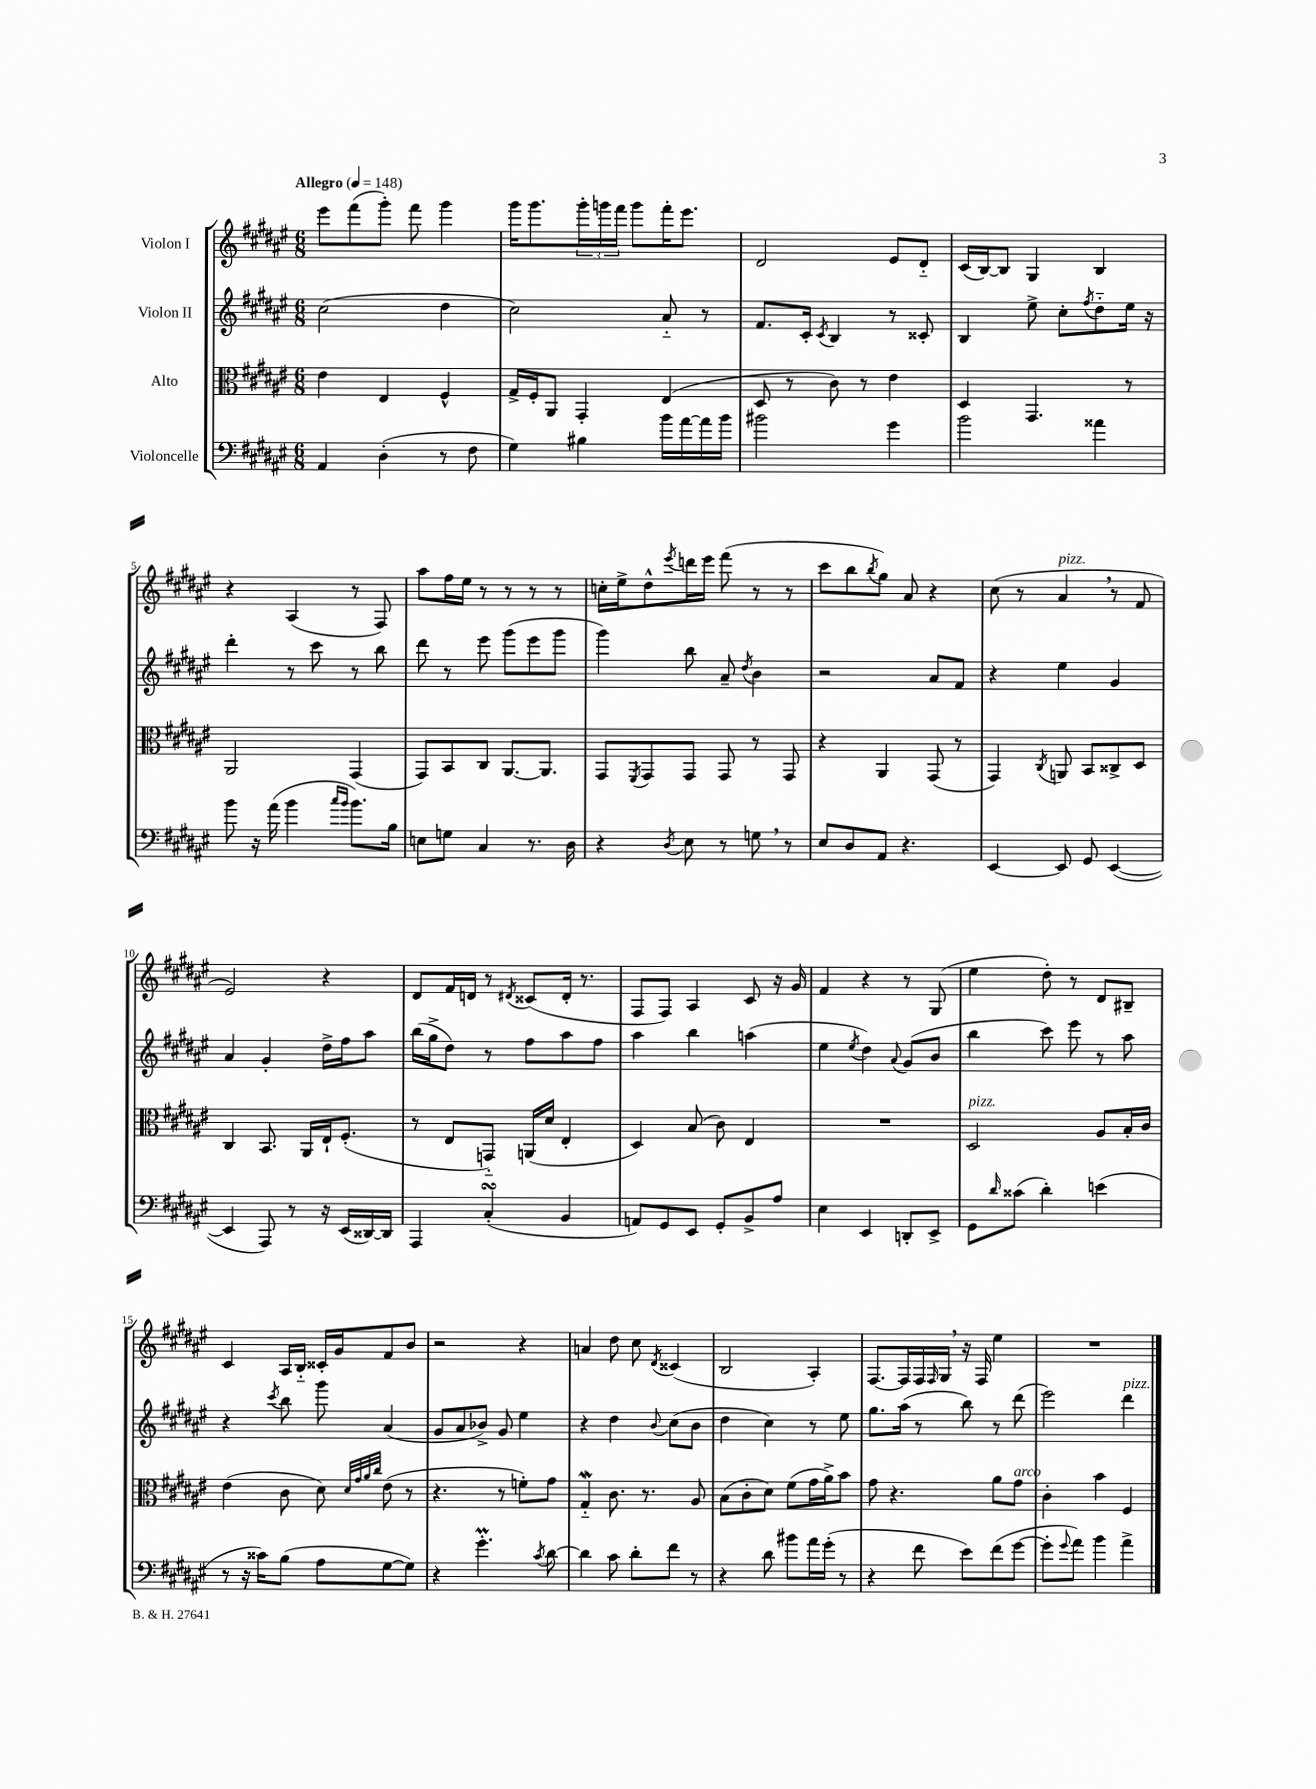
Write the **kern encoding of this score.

**kern	**kern	**kern	**kern
*staff4	*staff3	*staff2	*staff1
*clefF4	*clefC3	*clefG2	*clefG2
*k[f#c#g#d#a#e#]	*k[f#c#g#d#a#e#]	*k[f#c#g#d#a#e#]	*k[f#c#g#d#a#e#]
*M6/8	*M6/8	*M6/8	*M6/8
*MM148	*MM148	*MM148	*MM148
4AA#/	4e#\	(2cc#\	8eee#\L
.	.	.	(8fff#\
(4D#'\	4E#/	.	8ggg#'\J)
.	.	.	8fff#\
8r	4F#^^/	4dd#\	4ggg#\
8F#\	.	.	.
=	=	=	=
4G#\)	16G#^/LL	2cc#\)	16ggg#\LK
.	16F#'/J	.	8.ggg#\
.	8AA#/J	.	.
4B#\	4GG#'/	.	24ggg#'\L
.	.	.	24ggg\
.	.	.	24fff#\JJ
.	.	.	8ggg\L
16b\LL	(4E#/	8a#'~/	16fff#'\K
[16a#\	.	.	8.eee#\J
16a#\]	.	8r	.
16b\JJ	.	.	.
=	=	=	=
2b#\	8D#/	8.f#/L	2d#/
.	8r	.	.
.	.	16c#'/Jk	.
.	.	8qc#/	.
.	8c#\)	4B/	.
.	8r	.	.
4g#\	4e#\	8r	8e#/L
.	.	8c##'/	8d#'~/J
=	=	=	=
2b\	4D#/	4B/	(16c#/LL
.	.	.	[16B/J)
.	.	.	8B/]J
.	4.GG#/	8ee#^\	4G#/
.	.	8cc#'\L	.
.	.	8qff#/	.
4a##\	.	8dd#'~\	4B/
.	8r	16ee#\Jk	.
.	.	16r	.
=	=	=	=
8b\	2AA#/	4ddd#'\	4r
16r	.	.	.
(16a#\	.	.	.
4b\	.	8r	(4A#/
.	.	8ccc#\	.
16qqcc#/LL	.	.	.
16qqb/JJ	.	.	.
8.b\L)	(4GG#/	8r	8r
.	.	8bb\	8F#/)
16B\Jk	.	.	.
=	=	=	=
8E\L	8GG#/L)	8ddd#\	8aa#\L
8G\J	8BB/	8r	16ff#\L
.	.	.	16ee#\JJ
4C#/	8C#/J	8eee#\	8r
.	[8.AA#/L	(8ggg#\L	8r
8.r	.	8eee#\	8r
.	8.AA#/]J	.	.
.	.	8ggg#\J	8r
16D#\	.	.	.
=	=	=	=
4r	8GG#/L	4ggg#\)	16cc'\LL
.	.	.	16ee#^\J
.	8qFF#/	.	.
.	8GG#/	.	8dd#^^\
8qD#/	.	.	8qeee#/
8E#\	8GG#/J	8bb\	16ddd\L
.	.	.	16eee#\JJ
8r	8GG#/	8a#~/	(8fff#\
.	.	8qdd#/	.
8G\	8r	4b\	8r
8r	8GG#/	.	8r
=	=	=	=
8E#/L	4r	2r	8ccc#\L
8D#/	.	.	8bb\
.	.	.	8qbb/
8AA#/J	4AA#/	.	8gg#\J)
4.r	.	.	8a#/
.	(8GG#/	8a#/L	4r
.	8r	8f#/J	.
=	=	=	=
[4EE#/	4GG#/)	4r	(8cc#\
.	.	.	8r
.	8qC#/	.	.
8EE#/]	8AA/	4ee#\	4a#/
8GG#/	8BB/L	.	.
([4EE#/	8C##^/	4g#/	8r
.	8D#/J	.	8f#/
=	=	=	=
4EE#/]	4C#/	4a#/	2e#/)
8AAA#/)	8.BB/	4g#'/	.
8r	.	.	.
.	16AA#/LL	.	.
16r	16E#`/J	16dd#^\LL	4r
(16EE#/LL	(8.F#'/J	16ff#\J	.
[16DD##/)	.	8aa#\J	.
16DD##/]JJ	.	.	.
=	=	=	=
4AAA#/	8r	(16bb\LL	8d#/L
.	.	16gg#^\J	.
.	8E#/L	8dd#\J)	16f#/L
.	.	.	16d/JJ
(4C#'/	8GG'~/J)	8r	8r
.	.	.	8qd#/
.	(16AA/LL	8ff#\L	(8c##/L
.	16d#/JJ	.	.
4BB/	4E#'/	8aa#\	16d#'/Jk
.	.	.	8.r
.	.	8ff#\J	.
=	=	=	=
8AA/L)	4D#/)	4aa#\	8F#/L
8GG#/	.	.	8F#/J)
8EE#/J	(8B/	4bb\	4A#/
8GG#'/L	8c#\)	.	.
8BB^/	4E#/	(4aa\	8c#/
8A#/J	.	.	16r
.	.	.	16g#/
=	=	=	=
4E#\	2.r	4ee#\	4f#/
.	.	8qee#/	.
4EE#/	.	4dd#\)	4r
.	.	8qqa#/	.
8DD'/L	.	(8g#/L	8r
8EE#^/J	.	8b/J	(8G#/
=	=	=	=
8GG#\L	2D#/	4bb\	4ee#\
16qqd#/	.	.	.
(8c##\J	.	.	.
4d#'\)	.	8ccc#\)	8dd#'\)
.	.	8eee#\	8r
(4e\	8A#/L	8r	8d#/L
.	16B'/L	8aa#\	8B#~/J
.	16c#/JJ	.	.
=	=	=	=
8r	(4e#\	4r	4c#/
16r	.	.	.
16c##\LK)	.	.	.
.	.	8qccc#/	.
(8B\J	8c#\	8bb\	16A#/LL
.	.	.	16B'~/JJ
8A#\L	8d#\)	8ggg#\	16c##'/LL
.	.	.	16g#/J
.	32qqd#/LLL	.	.
.	32qqg#/	.	.
.	32qqa#/	.	.
.	32qqcc#/JJJ	.	.
[8G#\	(8e#\	(4a#/	8f#/
8G#\]J)	8r	.	8b/J
=	=	=	=
4r	4.r	8g#/L	2r
.	.	8a#/	.
4.g#'\	.	8b-^/J)	.
.	8r	8g#/	.
.	8f'\L)	4ee#\	4r
8qc#/	.	.	.
[8d#\	8g#\J	.	.
=	=	=	=
4d#\]	4G#'~/	4r	4a/
8c#\	8.c#\	4dd#\	8dd#\
8d#'\L	.	.	8cc#\
.	8.r	.	.
.	.	8qqb/	8qd#/
8f#\J	.	(8cc#\L	(4c##/
8r	8A#/	8b\J	.
=	=	=	=
4r	(8B\L	4dd#\	2B/
.	8c#'\	.	.
8d#\	8d#\J)	4cc#\)	.
8b#\L	(8f#\L	.	.
16a#\L	16g#\L	8r	4A#'/)
(16g#'\JJ	16a#^\J)	.	.
8r	8b\J	8ee#\	.
=	=	=	=
4r	8g#\	8.gg#\L	[8.F#/L
.	4.r	.	.
.	.	(16aa#\Jk	16F#/]L
8f#\	.	8r	16F#/
.	.	.	16qqF#/
.	.	.	16G#/JJ
8e#\L)	.	8bb\)	16r
.	.	.	16F#/
(8f#\	8a#\L	8r	4ee#\
[8g#\J	8g#\J	(8ddd#\	.
=	=	=	=
8g#'\]L	4c#'\	2eee#\)	2.r
8qqg#/	.	.	.
8a#\J)	.	.	.
4b\	4b\	.	.
4a#^\	4F#/	4ddd#\	.
==	==	==	==
*-	*-	*-	*-
